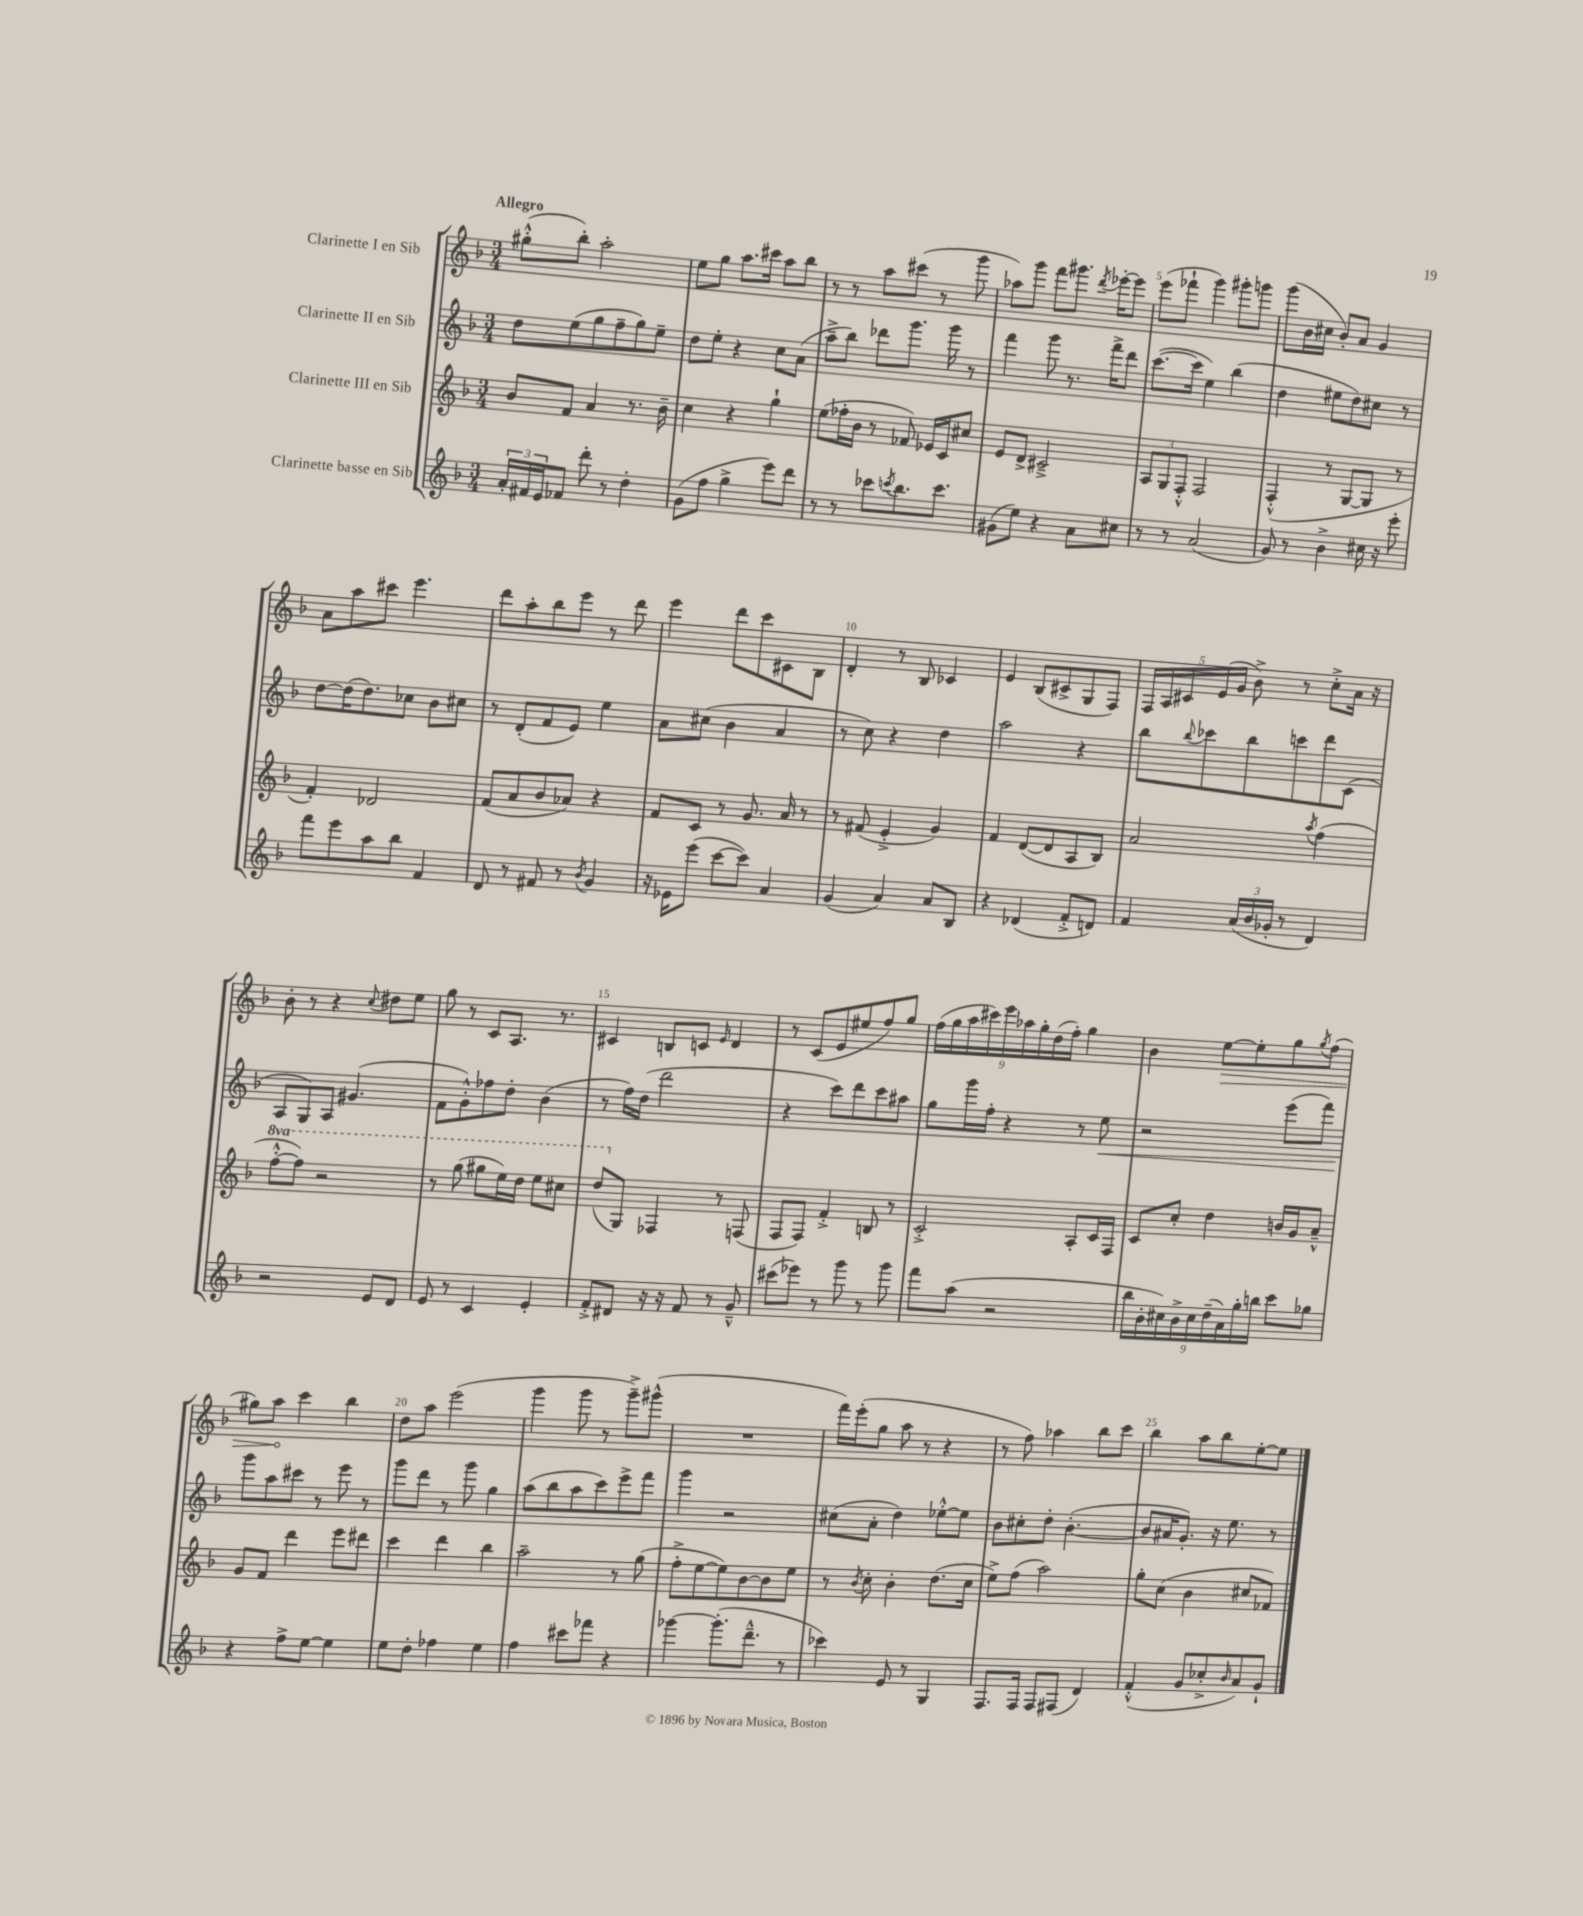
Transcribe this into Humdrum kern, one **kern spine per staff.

**kern	**kern	**kern	**dynam	**kern	**dynam
*part4	*part3	*part2	*part2	*part1	*part1
*staff4	*staff3	*staff2	*staff2	*staff1	*staff1
*I"Clarinette basse en Sib	*I"Clarinette III en Sib	*I"Clarinette II en Sib	*	*I"Clarinette I en Sib	*
*clefG2	*clefG2	*clefG2	*	*clefG2	*
*k[b-]	*k[b-]	*k[b-]	*	*k[b-]	*
*M3/4	*M3/4	*M3/4	*	*M3/4	*
=1	=1	=1	=1	=1	=1
!	!	!	!	!LO:TX:a:B:t=Allegro	!
24a'/LL	8b-/L	8dd\L	.	(8gg#X'^^\L	.
24f#X/	.	.	.	.	.
24e/J	.	.	.	.	.
8f-X/J	8f/J	(8ee\	.	8bb-'\J)	.
8ddd'\	4a/	8gg\	.	2aa'\	.
8r	.	8ff~\	.	.	.
4dd'\	8.r	8gg\)	.	.	.
.	.	8ee~\J	.	.	.
.	16b-~\	.	.	.	.
=2	=2	=2	=2	=2	=2
(8g\L	4cc\	8dd\L	.	8ee\L	.
8ff\J	.	8ee'\J	.	8gg\J	.
4gg^\	4r	4r	.	8.aa\L	.
.	.	.	.	16ccc#X\Jk	.
8eee\L)	4gg`\	8cc\L	.	8aa\L	.
8ddd\J	.	(8a\J	.	8bb-\J	.
=3	=3	=3	=3	=3	=3
8r	(8ee\L	8aa~^\L	.	8r	.
8r	16ff-X'\L	8bb-\J)	.	8r	.
.	16b-\JJ	.	.	.	.
8ccc-X\L	8r	8ddd-X\L	.	8aa\L	.
8qcccn/	.	.	.	.	.
8.bb-\	8f-X/)	8.ggg\J	.	(8ccc#X\J	.
.	16e-X/LL	.	.	8r	.
8.ccc\J	16c/J	16ggg\	.	.	.
.	8cc#X/J	8r	.	8ggg\	.
=4	=4	=4	=4	=4	=4
(8g#X\L	8e/L	4fff\	.	8aa-X\L)	.
8ee\J)	8d^/J	.	.	8ggg\J	.
4r	2c#X~^/	8ggg\	.	8fff\L	.
.	.	8.r	.	8.ggg#X\J	.
8a\L	.	.	.	.	.
.	.	.	.	8qddd/	.
.	.	16fff^\KL	.	[16eee-X'\KL	.
8cc#X\J	.	8ddd\J	.	8eee-\J]	.
=5	=5	=5	=5	=5	=5
8r	12A/L	([8.ccc\L	.	(8eee\L	.
.	12G/	.	.	.	.
8r	.	.	.	8fff-X`\J	.
.	12F'^^/J	.	.	.	.
.	.	16ccc\Jk]	.	.	.
(2a/	2F/	4ee\)	.	4ggg\)	.
.	.	(4bb-\	.	8ggg#X'\L	.
.	.	.	.	8gggn\J	.
=6	=6	=6	=6	=6	=6
8g/)	(4F'^^/	4dd\	.	(8ggg\L	.
8r	.	.	.	16b-\L	.
.	.	.	.	16cc#X\JJ	.
4b-^\	8r	8ee#X\L	.	8b-'/L)	.
.	[8G/L	8dd\)	.	8a/J	.
16cc#X\	8G/J]	8cc#X\J	.	4g/	.
16r	.	.	.	.	.
8eee'\	8r	8r	.	.	.
!!LO:LB:g=z
=7	=7	=7	=7	=7	=7
8fff\L	4f'/)	[8dd\L	.	8a\L	.
8eee\	.	(16dd\K]	.	8aa\	.
.	.	8.dd\)	.	.	.
8aa\	2d-X/	.	.	8ccc#X\J	.
8bb-\J	.	8cc-X\J	.	4.eee\	.
4f/	.	8b-\L	.	.	.
.	.	8cc#X\J	.	.	.
=8	=8	=8	=8	=8	=8
8d/	(8f/L	8r	.	8ddd\L	.
8r	8a/	(8d'/L	.	8aa'\	.
8f#X/	8b-/	8f/	.	8bb-\	.
8r	8a-X/J)	8e/J)	.	8eee\J	.
8qb-/	.	.	.	.	.
4g/	4r	4ee\	.	8r	.
.	.	.	.	8ddd\	.
=9	=9	=9	=9	=9	=9
16r	8f/L	8a\L	.	4eee\	.
16e-X\KL	.	.	.	.	.
(8eee\J	8c/J	(8cc#X\J	.	.	.
[8ccc\L	8r	4b-\	.	8ddd\L	.
8ccc\J])	8.g/	.	.	8ccc\	.
4a/	.	4a/	.	8c#X\	.
.	16a/	.	.	.	.
.	8r	.	.	8B-\J	.
=10	=10	=10	=10	=10	=10
(4g/	8r	8r	.	4d'/	.
.	(8f#X/	8cc\)	.	.	.
4a/)	4e'^/	4r	.	8r	.
.	.	.	.	8B-/	.
8a/L	4g/)	4dd\	.	4c-X/	.
8B-/J	.	.	.	.	.
=11	=11	=11	=11	=11	=11
4r	4f/	2aa\	.	4e/	.
(4d-X/	([8d/L	.	.	(8B-/L	.
.	8d/]	.	.	8c#X^/	.
8f'^/L	8A/	4r	.	8G/	.
8dn/J)	8B-/J)	.	.	8F/J)	.
=12	=12	=12	=12	=12	=12
4f/	2a/	8bb-\L	.	20F/LL	.
.	.	.	.	20A/	.
.	.	.	.	20c#X/	.
.	.	8qqbb-/	.	.	.
.	.	8ccc-X\	.	.	.
.	.	.	.	(20e/	.
.	.	.	.	20g/JJ	.
(24a/LL	.	8bb-\	.	8b-^\)	.
24b-/	.	.	.	.	.
24g-X'/JJ	.	.	.	.	.
8r	.	8cccn\	.	8r	.
.	8qaa/	.	.	.	.
4d/)	(4ff\	8ddd\	.	8cc'^\L	.
.	.	(8c\J	.	16a\Jk	.
.	.	.	.	16r	.
!!LO:LB:g=z
=13	=13	=13	=13	=13	=13
*	*8va	*	*	*	*
2r	[8fff'^^\L	8A/L	.	8b-'\	.
.	8fff\J])	8G/)	.	8r	.
.	2r	8A/J	.	4r	.
.	.	(4.g#X/	.	.	.
.	.	.	.	8qqcc/	.
8e/L	.	.	.	8dd#X\L	.
8d/J	.	.	.	8ee\J	.
=14	=14	=14	=14	=14	=14
8e/	8r	8f\L	.	8gg\	.
8r	(8ggg\	8g'^^\)	.	8r	.
4c/	8ggg#X\L	8ff-X\	.	8c/L	.
.	16eee\L)	8dd'\J	.	8.A/J	.
.	16ddd\JJ	.	.	.	.
4e'/	8eee\L	(4b-\	.	.	.
.	.	.	.	8.r	.
.	8ccc#X\J	.	.	.	.
=15	=15	=15	=15	=15	=15
8f'^/L	(8ddd/L	8r	.	4c#X/	.
*	*X8va	*	*	*	*
8d#X/J	8G/J)	16ff\LL)	.	.	.
.	.	(16dd\JJ	.	.	.
16r	4F-X/	2ddd\	.	8Bn/L	.
16r	.	.	.	.	.
8f/	.	.	.	8cn/J	.
.	.	.	.	16qqe/	.
8r	8r	.	.	4d/	.
8g~^^/	(8Fn/	.	.	.	.
=16	=16	=16	=16	=16	=16
(8ccc#X\L	8F/L	4r	.	8r	.
8eee-X\J)	8F/J)	.	.	(8c/L	.
8r	4f'^/	8ccc\L)	.	8e/	.
8ggg\	.	8ddd\	.	8ee#X/	.
8r	8Bn/	8ccc\	.	8ff/)	.
8ggg\	8r	8aa#X\J	.	8gg/J	.
=17	=17	=17	=17	=17	=17
8fff\L	2c'^/	8gg\L	.	(18ff\LL	.
.	.	.	.	18gg\	.
.	.	.	.	18aa\	.
(8aa\J	.	16ggg\L	.	.	.
.	.	.	.	18ccc#X\)	.
.	.	16ff'\JJ	.	.	.
.	.	.	.	18eee\	.
2r	.	4r	.	.	.
.	.	.	.	18aa-X\	.
.	.	.	.	18gg'\	.
.	.	.	.	(18dd\	.
.	.	.	.	18ff'\JJ)	.
.	8A'/L	8r	.	4gg\	.
!	!	!	!LO:HP:b	!	!
.	16c/L	8ee\	<	.	.
.	16F/JJ	.	.	.	.
=18	=18	=18	=18	=18	=18
18bb-\LL	8c/L	2r	.	4b-\	.
18b-'\	.	.	.	.	.
18cc#X\)	.	.	.	.	.
.	8cc'/J	.	.	.	.
18b-^\	.	.	.	.	.
18cc#\	.	.	.	.	.
!	!	!	!	!	!LO:HP:b
.	4dd\	.	.	[8ee\L	>
(18dd~\	.	.	.	.	.
18a\)	.	.	.	.	.
.	.	.	.	8ee'\]	.
18gg'\	.	.	.	.	.
18bbn\JJ	.	.	.	.	.
8ccc\L	16bn/LL	(8eee\L	.	8gg\	.
.	16g/J	.	.	.	.
.	.	.	.	8qgg/	.
8gg-X\J	8a~^^/J	8fff\J)	.	(8ff\J	.
!!LO:LB:g=z
=19	=19	=19	=19	=19	=19
4r	8g/L	8ggg\L	.	8gg#X\L)	.
.	8f/J	8aa\	[	8aa\J	.
8ff^\L	4ddd\	8ccc#X\J	.	4ccc\	]
[8ee\J	.	8r	.	.	.
4ee\]	8eee\L	8eee\	.	4bb-\	.
.	8ddd#X\J	8r	.	.	.
=20	=20	=20	=20	=20	=20
8ee\L	4ccc\	8ggg\L	.	8dd\L	.
8dd'\J	.	8ddd\J	.	8aa\J	.
4ff-X\	4ddd\	8r	.	(2eee\	.
.	.	8ggg\	.	.	.
4ee\	4bb-\	4gg\	.	.	.
=21	=21	=21	=21	=21	=21
4ff\	2aa~\	(8aa\L	.	4ggg\	.
.	.	8bb-\	.	.	.
8ccc#X\L	.	8aa\	.	8ggg\	.
8fff-X\J	.	8ccc\)	.	8r	.
4r	8r	8eee^\	.	8ggg~^\L)	.
.	(8gg\	8fff\J	.	(8ggg#X^^\J	.
=22	=22	=22	=22	=22	=22
[4ggg-X\	8ff'^\L	4ggg\	.	2.r	.
.	[8ee\	.	.	.	.
(8.ggg-'\L]	8ee\])	2r	.	.	.
.	[8b-\	.	.	.	.
8.ddd~^^\J	.	.	.	.	.
.	8b-\]	.	.	.	.
8r	8ee\J	.	.	.	.
=23	=23	=23	=23	=23	=23
4ccc-X\)	8r	(8cc#X\L	.	16fff\LL)	.
.	.	.	.	(16eee'\J	.
.	8qb-/	.	.	.	.
.	8cc'\	8a'\J	.	8gg\J	.
8e/	4b-'\	4dd\)	.	8aa\	.
8r	.	.	.	8r	.
4G/	(8.dd\L	[8ee-X'^^\L	.	4r	.
.	.	8ee-\J]	.	.	.
.	16cc\Jk	.	.	.	.
=24	=24	=24	=24	=24	=24
8.F/L	8ee^\L)	8b-\L	.	8r	.
.	(8ff\J	8cc#X'\	.	8ff\)	.
16F/Jk	.	.	.	.	.
8F/L	2aa\)	8dd'\J	.	4aa-X\	.
(8F#X/J	.	([4.b-'\	.	.	.
4d/)	.	.	.	8bb-\L	.
.	.	.	.	8ccc\J	.
=25	=25	=25	=25	=25	=25
(4f'^^/	8gg'\L	8b-/L]	.	4bb-\	.
.	(8cc\J	16a#X/K	.	.	.
.	.	8.g'/J)	.	.	.
8g/L	4b-\	.	.	8aa\L	.
8cc-X'^/	.	16r	.	8bb-\	.
.	.	8.ee\	.	.	.
16qqb-/	.	.	.	.	.
8a/)	8cc#X/L	.	.	[8ee'\	.
8g`/J	8f-X/J)	8r	.	8ee\J]	.
==	==	==	==	==	==
*-	*-	*-	*-	*-	*-
